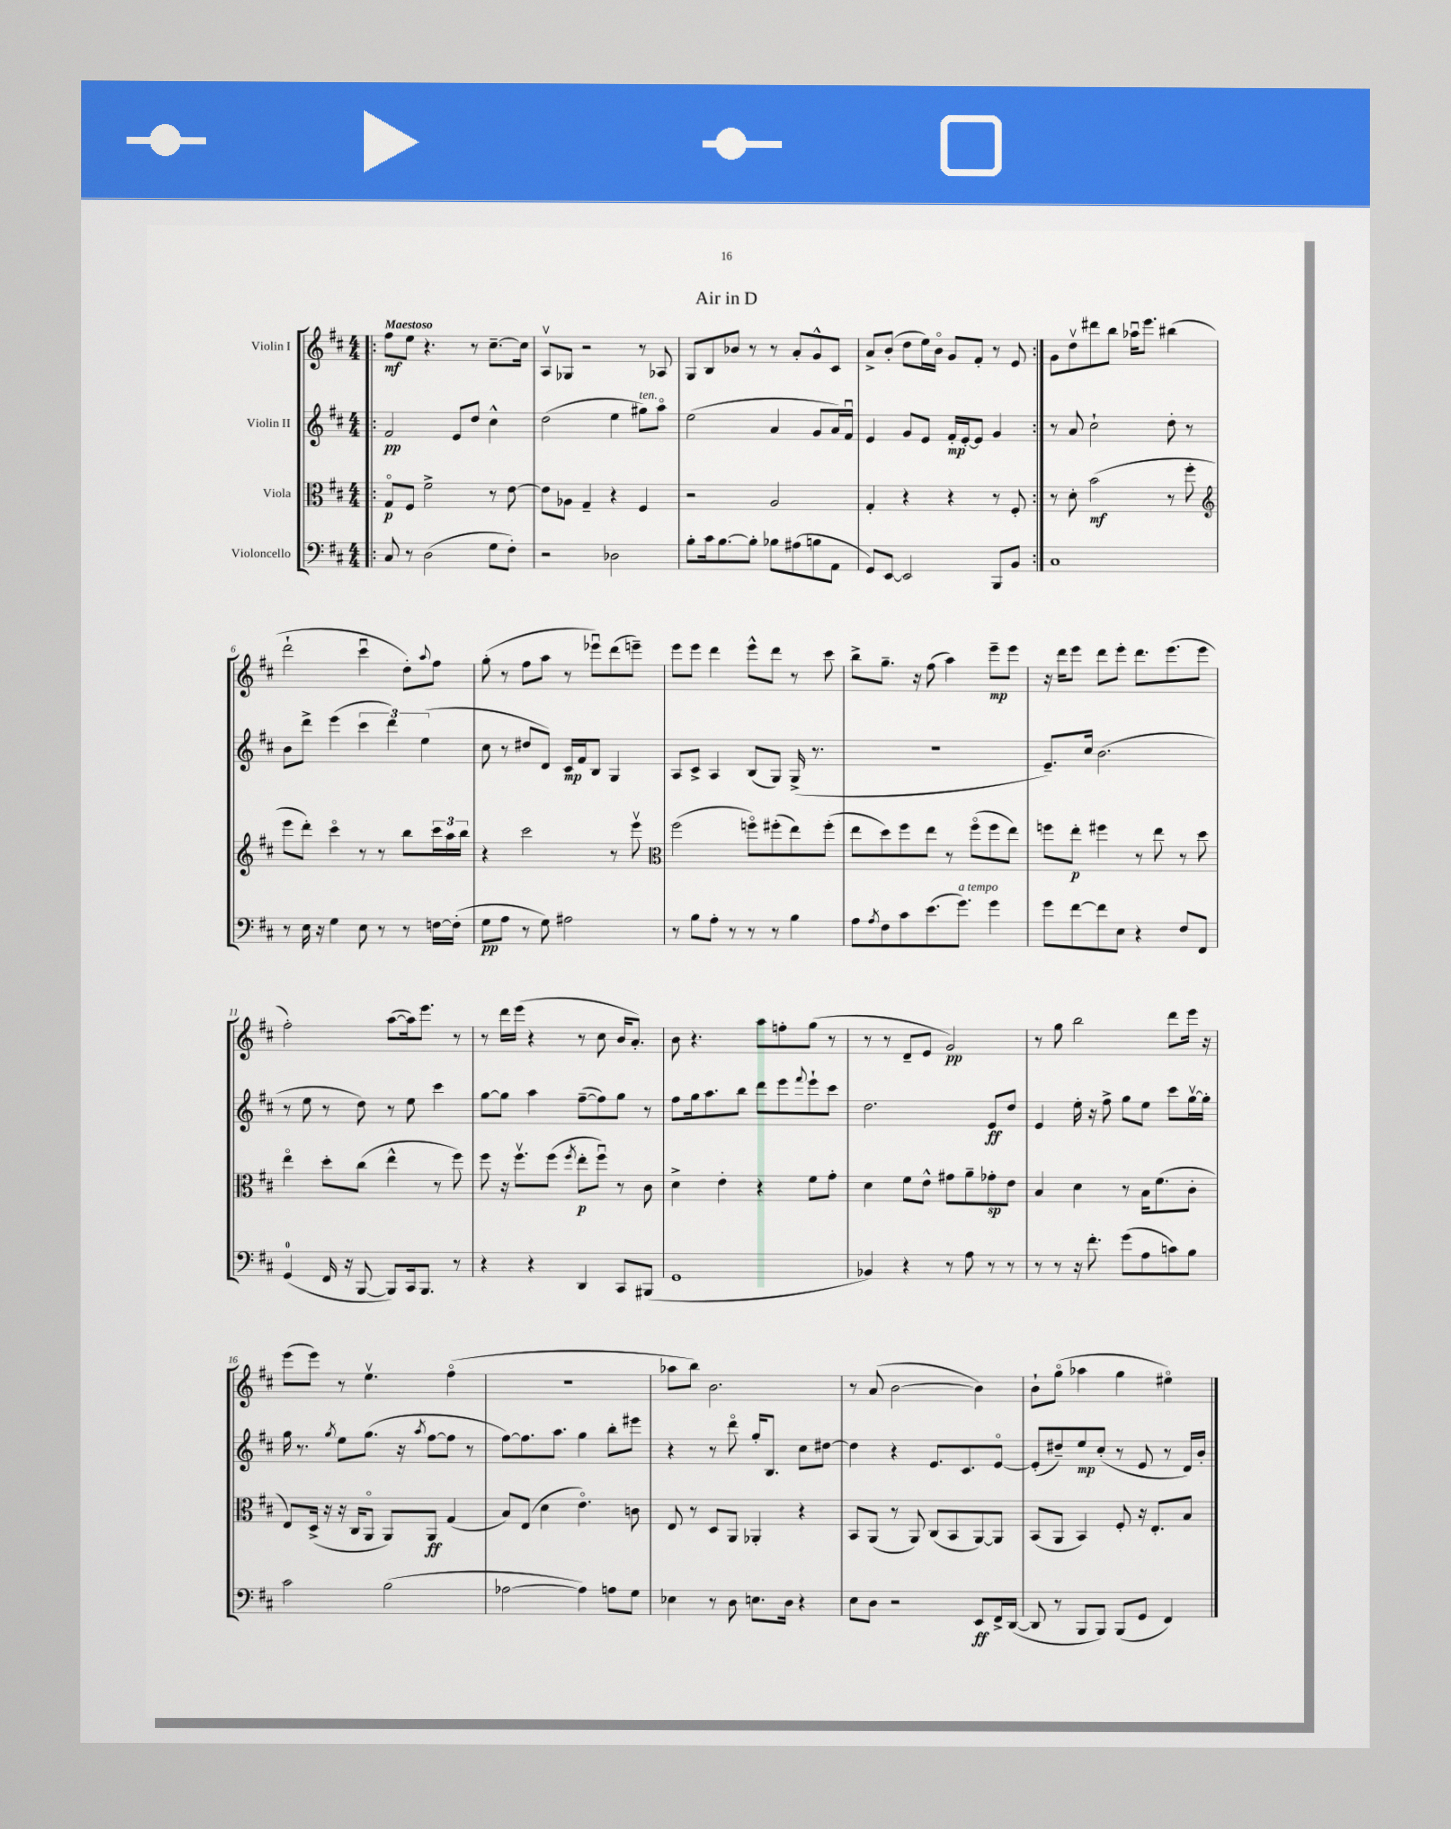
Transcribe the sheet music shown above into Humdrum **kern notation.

**kern	**kern	**kern	**kern
*staff4	*staff3	*staff2	*staff1
*clefF4	*clefC3	*clefG2	*clefG2
*k[f#c#]	*k[f#c#]	*k[f#c#]	*k[f#c#]
*M4/4	*M4/4	*M4/4	*M4/4
=!|:	=!|:	=!|:	=!|:
8C#	8Go	2f#	8ff#
8r	8F#	.	8ee
(2D	2f#^	.	4.r
.	.	8e	.
.	.	8dd	8r
8G	8r	4cc#^^	[8.cc#~
8F#')	[8e	.	.
.	.	.	16cc#]
=	=	=	=
2r	8e]	(2dd	8Av
.	8A-	.	8G-
.	4G~	.	2r
2D-	4r	4ee	.
.	4F#	8gg#)	8r
.	.	8aao	8A-
=	=	=	=
8B'	2r	(2ee	8G
16c#	.	.	8B
[8.B	.	.	.
.	.	.	8b-
8B']	.	.	8r
8B-	2A	4a	8r
(8A#	.	.	8a'
8B	.	8g	8g^^
8AA	.	16a)	8c#
.	.	16f#u	.
=	=	=	=
8GG)	4G'	4e	8a^
[8EE	.	.	(8b'
2EE]	4r	8g	8dd
.	.	8e	16ee)
.	.	.	16bo
.	4r	16f#'	8g
.	.	[16e'	.
.	.	8e]	8f#'
8BBB	8r	4g	8r
8BB	8F#'	.	8e
=:|!	=:|!	=:|!	=:|!
1C#	8r	8r	8g
.	8d'	8a	8ddv
.	(2b	2cc#`	8ddd#
.	.	.	8bb
.	.	.	16aa-u
.	.	.	8.eee
.	8r	8dd'	(4bb#
.	8ff#'	8r	.
=	=	=	=
*	*clefG2	*	*
8r	8eee	8b	2ddd`
16E	8ddd')	8ddd^	.
16r	.	.	.
4G	4ccc#o	(4eee	.
8E	8r	6ccc#	4ccc#u
8r	8r	.	.
.	.	6ddd)	.
8r	8bb	.	8dd')
.	.	(6ee	.
.	.	.	8qqaa
[16F	24ccc#	.	8ff#
.	24aa	.	.
(16F']	.	.	.
.	24bb	.	.
=	=	=	=
8G	4r	8cc#	(8gg'
8A	.	8r	8r
8r	2ccc#	8dd#	8ff#
8G)	.	8d)	8aa
2A#	.	16c#	8r
.	.	16f#	.
.	.	8B	8eee-u)
.	8r	4G	(8ddd
.	8eeev	.	8eee~)
=	=	=	=
*	*clefC3	*	*
8r	(2ff#	8A	8eee
8B	.	8c#^	8eee
8A'	.	4A	4ddd
8r	.	.	.
8r	8ffo)	(8B	8eee^^
8r	(8ff#'	8G)	8ddd
4B	8ee)	(16G^	8r
.	.	8.r	.
.	(8ff#'	.	8ccc#
=	=	=	=
8A	8ee	1r	8bb^
8qA	.	.	.
8F#	8dd)	.	8.gg~
8c#	8ff#	.	.
.	.	.	16r
(8.e	8ee	.	(8ff#
.	8r	.	4aa)
8.g)	.	.	.
.	(8ff#o	.	.
4g	8ff#	.	8eee~
.	8ee)	.	8eee
=	=	=	=
8g	8ff	8.e~)	16r
.	.	.	16ddd
[8f#	8ee'	.	8eee
.	.	16cc#	.
8f#]	4ff#	(2.b	8ddd
8E	.	.	8eee'
4r	8r	.	8.ddd
.	8ee	.	.
.	.	.	(8.eee
8F#	8r	.	.
8FF#	8dd	.	8eee
=	=	=	=
(4GG	4eeo	8r	2ff#')
.	.	8ee	.
16FF#	8dd'	8r	.
16r	.	.	.
[8BBB	(8cc#	8dd)	.
8BBB])	4ee^^	8r	([8aa
16CC#	.	8ee	16aa])
8.BBB	.	.	8.eee
.	8r	4ccc#	.
8r	8ff#)	.	8r
=	=	=	=
4r	8ff#	[8gg	8r
.	16r	8gg]	16ddd
.	8.ff#v	.	(16eee
4r	.	4aa	4r
.	(8ff#	.	.
.	8qff#	.	.
4DD	8ee'	([8ff#~	8r
.	8ff#u)	8ff#])	8cc#
8CC#	8r	8gg	16b
.	.	.	8.a')
(8BBB#	8c#	8r	.
=	=	=	=
1GG	4d^	8ff#	8b
.	.	16gg	4.r
.	.	8.aa	.
.	4e'	.	.
.	.	8bb	.
.	4r	8ddd	8aa
.	.	8eee	8ff'
.	.	8qqfff#	.
.	8f#	8eee`	(8gg
.	8g'	8ccc#	8r
=	=	=	=
4BB-)	4d	2.dd	8r
.	.	.	8r
4r	8f#	.	8d~
.	8e^^	.	8e
8r	8g#	.	2g)
8A	8a~	.	.
8r	8g-'	8e	.
8r	8e	8dd	.
=	=	=	=
8r	4B	4e	8r
8r	.	.	8gg
16r	4d	16ee'	2bb
8.f#'	.	16r	.
.	.	8ff#^	.
(8g	8r	8gg	.
8A	16B	8ee	.
.	(8.f#	.	.
8c)	.	8ccc#	8ddd
8B	8c#'	[16ggv	16eee
.	.	16gg']	16r
=	=	=	=
2c#	8E)	16gg	(8eee
.	.	8.r	.
.	(16D^	.	8eee)
.	16r	.	.
.	.	8qgg	.
.	16r	8ee	8r
.	16C#	.	.
.	8AAo	(8.gg	4.eev
(2B	8AA)	.	.
.	.	16r	.
.	.	8qaa	.
.	8AA	[8ff#	.
.	(4G	8ff#]	(4ff#o
.	.	8r	.
=	=	=	=
[2A-	8B)	[8ff#)	1r
.	(8E	8.ff#]	.
.	4d	.	.
.	.	8.aa	.
4A-])	4.eo)	4gg	.
8A	.	8bb'	.
8G	8c	8eee#	.
=	=	=	=
4E-	8E	4r	8aa-
.	8r	.	8bb)
8r	8D	8r	2.b
8D	8AA	8dddo	.
8.E	4AA-'	16gg'	.
.	.	8.B	.
16D	.	.	.
4r	4r	8cc#	.
.	.	[8dd#	.
=	=	=	=
8E	8BB	4dd#]	8r
8D	(8AA	.	(8a
2r	8r	4r	[2b
.	8AA)	.	.
.	(8C#	8.e	.
.	8BB	.	.
.	.	8.c#	.
8EE	[8AA)	.	4b])
16FF#^	8AA]	[8eo	.
([16DD	.	.	.
=	=	=	=
8DD]	(8BB	(8e']	8b`
8r	8AA	8dd#~)	(8ggo
8BBB	4BB)	8ee	4aa-
8BBB)	.	(8cc#'	.
(8BBB	8F#'	8r	4gg
8GG	16r	8e	.
.	8.E'	.	.
4FF#)	.	8r	4ee#o)
.	8B	16d)	.
.	.	16b'	.
==	==	==	==
*-	*-	*-	*-
